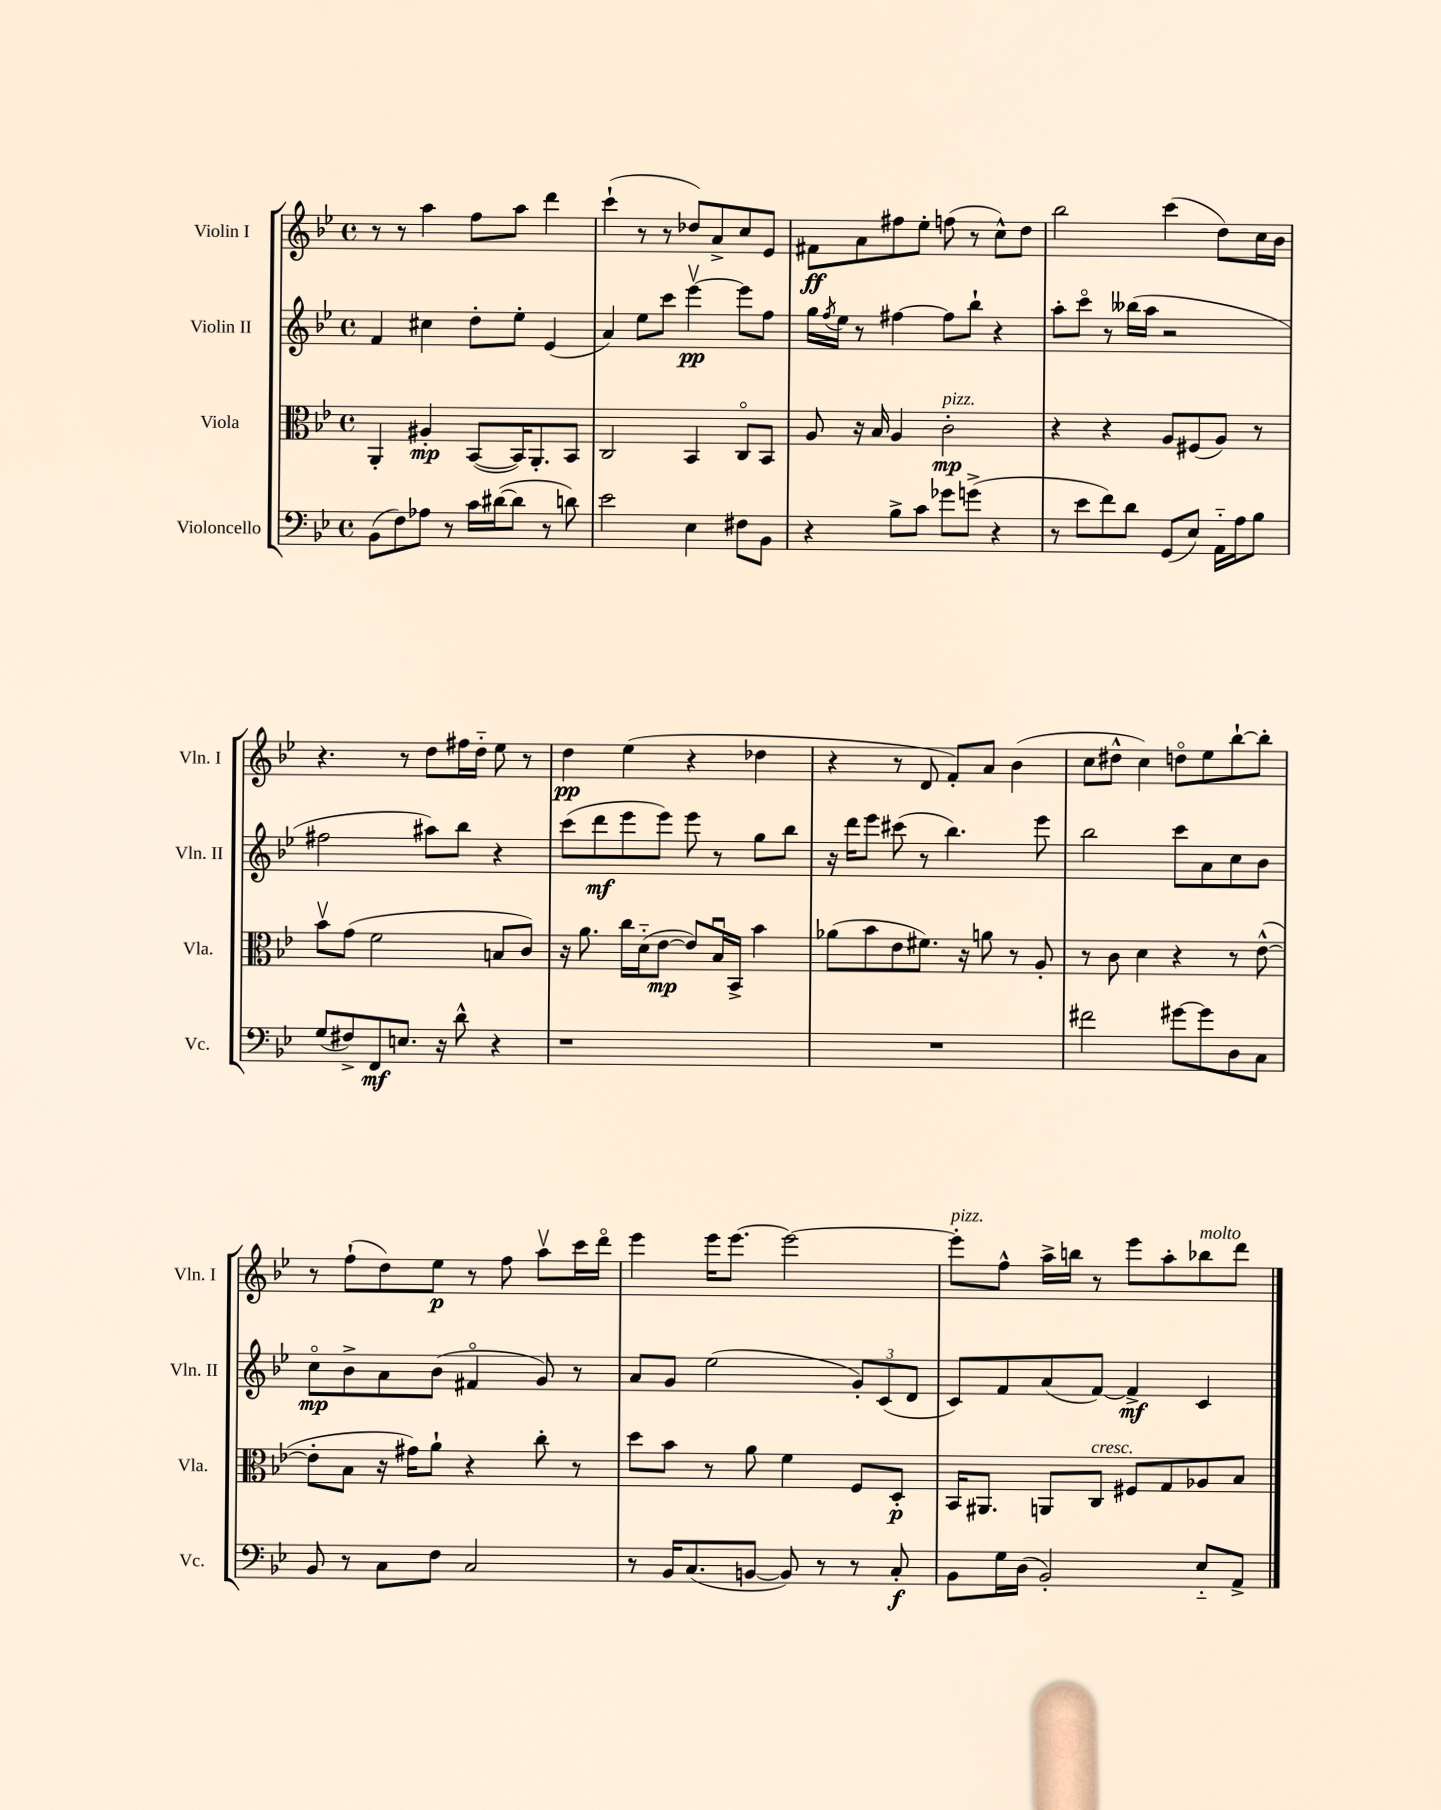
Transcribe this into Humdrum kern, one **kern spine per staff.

**kern	**kern	**kern	**kern
*staff4	*staff3	*staff2	*staff1
*clefF4	*clefC3	*clefG2	*clefG2
*k[b-e-]	*k[b-e-]	*k[b-e-]	*k[b-e-]
*M4/4	*M4/4	*M4/4	*M4/4
*met(c)	*met(c)	*met(c)	*met(c)
(8BB-\L	4AA'/	4f/	8r
8F\)	.	.	8r
8A-\J	4A#'/	4cc#\	4aa\
8r	.	.	.
16c\LL	([8BB-/L	8dd'\L	8ff\L
([16d#\J	.	.	.
8d#\]J	16BB-/]K)	8ee-'\J	8aa\J
.	8.AA'/	.	.
8r	.	(4e-/	4ddd\
8d\)	8BB-/J	.	.
=	=	=	=
2e-\	2C/	4a/)	(4ccc`\
.	.	8ee-\L	8r
.	.	8ccc\J	8r
4E-\	4BB-/	[4eee-v\	8dd-/L)
.	.	.	8a^/
8F#\L	8Co/L	8eee-\]L	8cc/
8BB-\J	8BB-/J	8ff\J	8e-/J
=	=	=	=
4r	8A/	16gg\LL	8f#\L
.	.	8qff/	.
.	.	16ee-\JJ	.
.	16r	8r	8a\
.	16B-/	.	.
8B-^\L	4A/	[4ff#\	8ff#\
8c\J	.	.	8ee-'\J
8g-\L	2c'\	8ff#\]L	(8ff\
(8g^\J	.	8bb-`\J	8r
4r	.	4r	8cc^^\L)
.	.	.	8dd\J
=	=	=	=
8r	4r	8aa'\L	2bb-\
8e-\L	.	8ccco\J	.
8f\)	4r	8r	.
8d\J	.	(16bb--\LL	.
.	.	16aa\JJ	.
(8GG/L	8A/L	2r	(4ccc\
8E-/J)	(8F#/	.	.
16AA'~\LL	8A/J)	.	8dd\L)
16A\J	.	.	.
8B-\J	8r	.	16cc\L
.	.	.	16b-\JJ
=	=	=	=
(8G/L	8b-v\L	2ff#\	4.r
8F#^/)	(8g\J	.	.
8FF/	2f\	.	.
8.E/J	.	.	8r
.	.	8aa#\L)	8dd\L
16r	.	.	.
8d^^\	.	8bb-\J	16ff#\L
.	.	.	16dd'~\JJ
4r	8B/L	4r	8ee-\
.	8c/J)	.	8r
=	=	=	=
1r	16r	(8ccc\L	4dd\
.	8.a\	.	.
.	.	8ddd\	.
.	16cc\LL	8eee-\	(4ee-\
.	(16d'~\J	.	.
.	[8e-\J	8eee-\J)	.
.	8e-/]L)	8eee-\	4r
.	16B-u/L	8r	.
.	16BB-^/JJ	.	.
.	4b-\	8gg\L	4dd-\
.	.	8bb-\J	.
=	=	=	=
1r	(8a-\L	16r	4r
.	.	16ddd\LK	.
.	8b-\	8eee-\J	.
.	8e-\	(8ccc#\	8r
.	8.f#\J)	8r	8d/
.	.	4.bb-\)	8f'/L)
.	16r	.	.
.	8a\	.	8a/J
.	8r	.	(4b-\
.	8A'/	8eee-\	.
=	=	=	=
2f#\	8r	2bb-\	8cc\L
.	8c\	.	8dd#^^\J
.	4d\	.	4cc\)
[8g#\L	4r	8ccc\L	8ddo\L
8g#\]	.	8a\	8ee-\
8D\	8r	8cc\	[8bb-`\
8C\J	([8e-^^\	8b-\J	8bb-'\]J
=	=	=	=
8BB-/	8e-'\]L	8cco\L	8r
8r	8B-\J	8b-^\	(8ff`\L
8C\L	16r	8a\	8dd\)
.	16g#\LK)	.	.
8F\J	8a`\J	(8b-\J	8ee-\J
2C/	4r	4f#o/	8r
.	.	.	8ff\
.	8cc'\	8g/)	8aav\L
.	8r	8r	16ccc\L
.	.	.	16dddo\JJ
=	=	=	=
8r	8dd\L	8a/L	4eee-\
16BB-/LK	8b-\J	8g/J	.
(8.C/	.	.	.
.	8r	(2ee-\	16eee-\LK
.	.	.	[8.eee-\J
[8BB/J	8a\	.	.
8BB/])	4f\	.	2eee-\_
8r	.	.	.
8r	8F/L	12g'/L)	.
.	.	(12c/	.
8C'/	8D'/J	.	.
.	.	12d/J	.
=	=	=	=
8BB-\L	16BB-/LK	8c/L)	8eee-'\]L
.	8.AA#/J	.	.
16G\L	.	8f/	8ff^^\J
(16D\JJ	.	.	.
2BB-'/)	8AA/L	(8a/	16aa^\LL
.	.	.	16bb\JJ
.	8C/J	[8f/J)	8r
.	8F#/L	4f^/]	8eee-\L
.	8G/	.	8aa'\
8E-'~/L	8A-/	4c/	8bb-\
8AA^/J	8B-/J	.	8ddd\J
==	==	==	==
*-	*-	*-	*-
